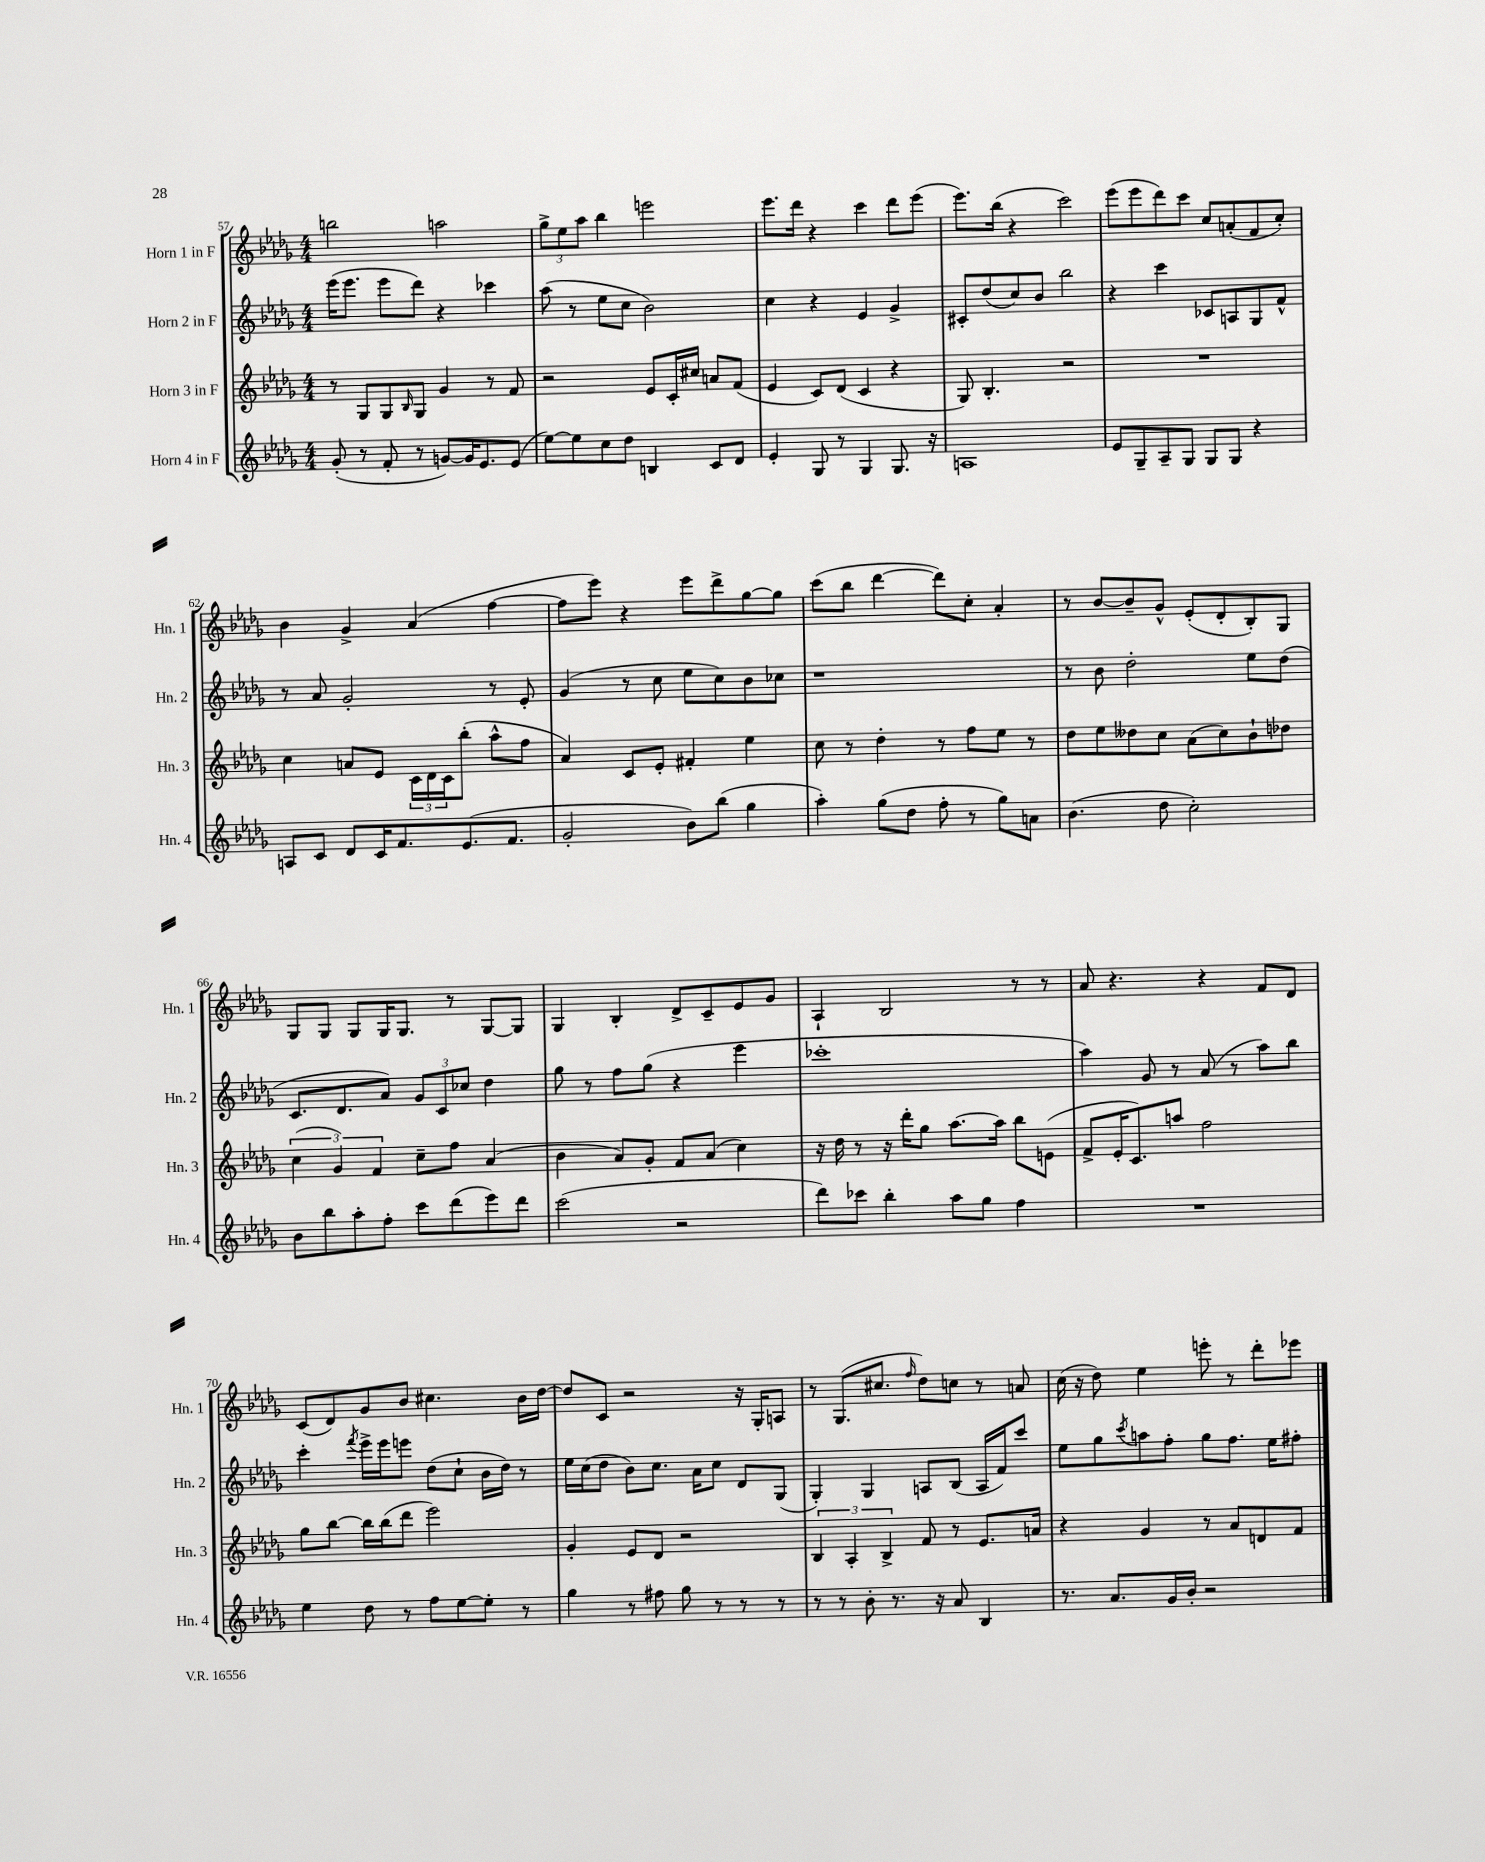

**kern	**kern	**kern	**kern
*part4	*part3	*part2	*part1
*staff4	*staff3	*staff2	*staff1
*I"Horn 4 in F	*I"Horn 3 in F	*I"Horn 2 in F	*I"Horn 1 in F
*I'Hn. 4	*I'Hn. 3	*I'Hn. 2	*I'Hn. 1
*clefG2	*clefG2	*clefG2	*clefG2
*k[b-e-a-d-g-]	*k[b-e-a-d-g-]	*k[b-e-a-d-g-]	*k[b-e-a-d-g-]
*M4/4	*M4/4	*M4/4	*M4/4
=57	=57	=57	=57
(8g-'/	8r	(16eee-\KL	2bbn\
.	.	8.eee-\J	.
8r	8G-/L	.	.
8f'/	8G-/	8eee-\L	.
.	16qqB-/	.	.
8r	8G-/J	8ddd-\J)	.
[8gn/L)	4g-/	4r	2aan\
16g/K]	.	.	.
8.e-/	.	.	.
.	8r	4ccc-X\	.
(8e-/J	8f/	.	.
=58	=58	=58	=58
[8ee-\L)	2r	(8aa-\	12gg-^\L
.	.	.	12ee-\
8ee-\]	.	8r	.
.	.	.	12aa-\J
8cc\	.	8ee-\L	4bb-\
8dd-\J	.	8cc\J	.
4Bn/	8e-/L	2b-\)	2eeen\
.	16c'/L	.	.
.	16cc#X/JJ	.	.
8c/L	8an/L	.	.
8d-/J	(8f/J	.	.
=59	=59	=59	=59
4e-'/	4e-/	4cc\	8.eee-\L
.	.	.	16ddd-\Jk
8G-/	8c/L)	4r	4r
8r	(8d-/J	.	.
4G-/	4c/	4e-/	4ccc\
8.G-/	4r	4g-^/	8ddd-\L
.	.	.	(8eee-\J
16r	.	.	.
=60	=60	=60	=60
1An	8G-/)	8c#X'/L	8.eee-\L)
.	4.B-'/	(8dd-/	.
.	.	.	(16bb-\Jk
.	.	8cc/)	4r
.	.	8b-/J	.
.	2r	2bb-\	2ccc\)
=61	=61	=61	=61
8e-/L	1r	4r	(8eee-\L
8G-~/	.	.	8eee-\
8A-~/	.	4ccc\	8ddd-\)
8G-/J	.	.	8ccc\J
8G-/L	.	8c-X/L	8cc/L
8G-/J	.	8An/	(8an'/
4r	.	8G-/	8f/
.	.	8f^^/J	8cc'/J)
!!LO:LB:g=z
=62	=62	=62	=62
8An/L	4cc\	8r	4b-\
8c/J	.	8a-/	.
8d-/L	8an/L	2g-'/	4g-^/
16c/K	8e-/J	.	.
8.f/	.	.	.
.	24c\LL	.	(4a-/
.	24d-\	.	.
.	24c\J	.	.
(8.e-/	(8bb-'\J	.	.
.	8aa-^^\L	8r	[4ff\
8.f/J	.	.	.
.	8ff\J	8e-'/	.
=63	=63	=63	=63
2g-'/	4a-/)	(4g-/	8ff\L]
.	.	.	8eee-\J)
.	8c/L	8r	4r
.	8e-'/J	8cc\	.
8b-\L)	4f#X'/	8ee-\L	8eee-\L
(8bb-\J	.	8cc\)	8ddd-^\
4gg-\	4ee-\	8b-\	[8gg-\
.	.	8cc-X\J	8gg-\J]
=64	=64	=64	=64
4aa-'\)	8cc\	1r	(8ccc\L
.	8r	.	8bb-\J
(8gg-\L	4dd-'\	.	[4ddd-\
8dd-\J	.	.	.
8ff'\	8r	.	8ddd-\L])
8r	8ff\L	.	8cc'\J
8gg-\L)	8ee-\J	.	4a-'/
8an\J	8r	.	.
=65	=65	=65	=65
(4.b-\	8dd-\L	8r	8r
.	8ee-\	8b-\	[8b-/L
.	8dd--X\	2dd-'\	8b-~/]
8dd-\	8cc\J	.	8g-^^/J
2cc'\)	(8a-\L	.	(8e-'/L
.	8cc\)	.	8d-'/
.	8b-`\	8ee-\L	8B-'/)
.	8dd-X\J	(8dd-\J	8G-/J
!!LO:LB:g=z
=66	=66	=66	=66
8b-\L	(6cc\	8.c/L	8G-/L
8bb-\	.	.	8G-/J
.	6g-/)	.	.
.	.	8.d-/	.
8aa-'\	.	.	8G-/L
.	6f/	.	.
8ff'\J	.	8a-/J)	16G-/K
.	.	.	8.G-/J
8ccc\L	8cc~\L	12g-/L	.
.	.	12c/	.
(8ddd-\	8ff\J	.	8r
.	.	12cc-X/J	.
8eee-\)	(4a-/	4dd-\	[8G-/L
8ddd-\J	.	.	8G-/J]
=67	=67	=67	=67
(2ccc\	4b-\	8gg-\	4G-/
.	.	8r	.
.	8a-/L)	8ff\L	4B-'/
.	8g-'/J	(8gg-\J	.
2r	8f/L	4r	8d-^/L
.	(8a-/J	.	8c~/
.	4cc\)	4eee-\	8e-/
.	.	.	8g-/J
=68	=68	=68	=68
8ddd-\L)	16r	1ccc-X'	4A-`/
.	16dd-\	.	.
8ccc-X\J	8r	.	.
4bb-'\	16r	.	2B-/
.	16ddd-'\KL	.	.
.	8gg-\J	.	.
8aa-\L	[8.aa-\L	.	.
8gg-\J	.	.	.
.	16aa-\Jk]	.	.
4ff\	8bb-\L	.	8r
.	(8en\J	.	8r
=69	=69	=69	=69
1r	8f^/L	4aa-\)	8a-/
.	16e-'/K	.	4.r
.	8.c/)	.	.
.	.	8g-/	.
.	8aan/J	8r	.
.	2ff\	(8a-/	4r
.	.	8r	.
.	.	8aa-\L)	8f/L
.	.	8bb-\J	8d-/J
!!LO:LB:g=z
=70	=70	=70	=70
4ee-\	8gg-\L	4ccc'\	(8c/L
.	[8bb-\J	.	8d-/)
.	.	8qfff/	.
8dd-\	16bb-\LL]	16eee-^\LL	8g-/
.	(16bb-\J	16eee-\J	.
8r	8ddd-\J	8eeen\J	8b-/J
8ff\L	2eee-\)	(8dd-\L	4.cc#X\
[8ee-\	.	8cc`\J	.
8ee-'\J]	.	16b-\LL	.
.	.	16dd-\JJ)	.
8r	.	8r	16b-\LL
.	.	.	[16dd-\JJ
=71	=71	=71	=71
4gg-\	4g-'/	16ee-\LL	8dd-/L]
.	.	(16cc\J	.
.	.	8dd-\J	8c/J
8r	8e-/L	8b-\L)	2r
8ff#X\	8d-/J	8.cc\J	.
8gg-\	2r	.	.
.	.	16a-\KL	.
8r	.	8cc\J	.
8r	.	8d-/L	16r
.	.	.	16G-'/KL
8r	.	(8G-/J	8An/J
=72	=72	=72	=72
8r	6B-/	4G-'/)	8r
8r	.	.	(8.G-/L
.	6A-'/	.	.
8b-'\	.	4G-/	.
.	.	.	8.cc#X/J
.	6B-^/	.	.
8.r	.	.	.
.	.	.	16qqff/
.	8f/	8An/L	8dd-\L)
16r	.	.	.
8a-/	8r	(8B-/J	8ccn\J
4B-/	8.e-/L	16A/LL	8r
.	.	16f/J)	.
.	.	8ccc/J	8an/
.	16an/Jk	.	.
=73	=73	=73	=73
8.r	4r	8ee-\L	(16cc\
.	.	.	16r
.	.	8gg-\	8dd-\)
8.a-/L	.	.	.
.	.	8qccc/	.
.	4g-/	8aan\	4ee-\
16g-/L	.	8ff'\J	.
16b-'/JJ	.	.	.
2r	8r	8gg-\L	8eeen'\
.	8a-/L	8.ff\J	8r
.	8dn/	.	8ddd-'\L
.	.	16ee-\KL	.
.	8f/J	8ff#X'\J	8eee-X\J
==	==	==	==
*-	*-	*-	*-
